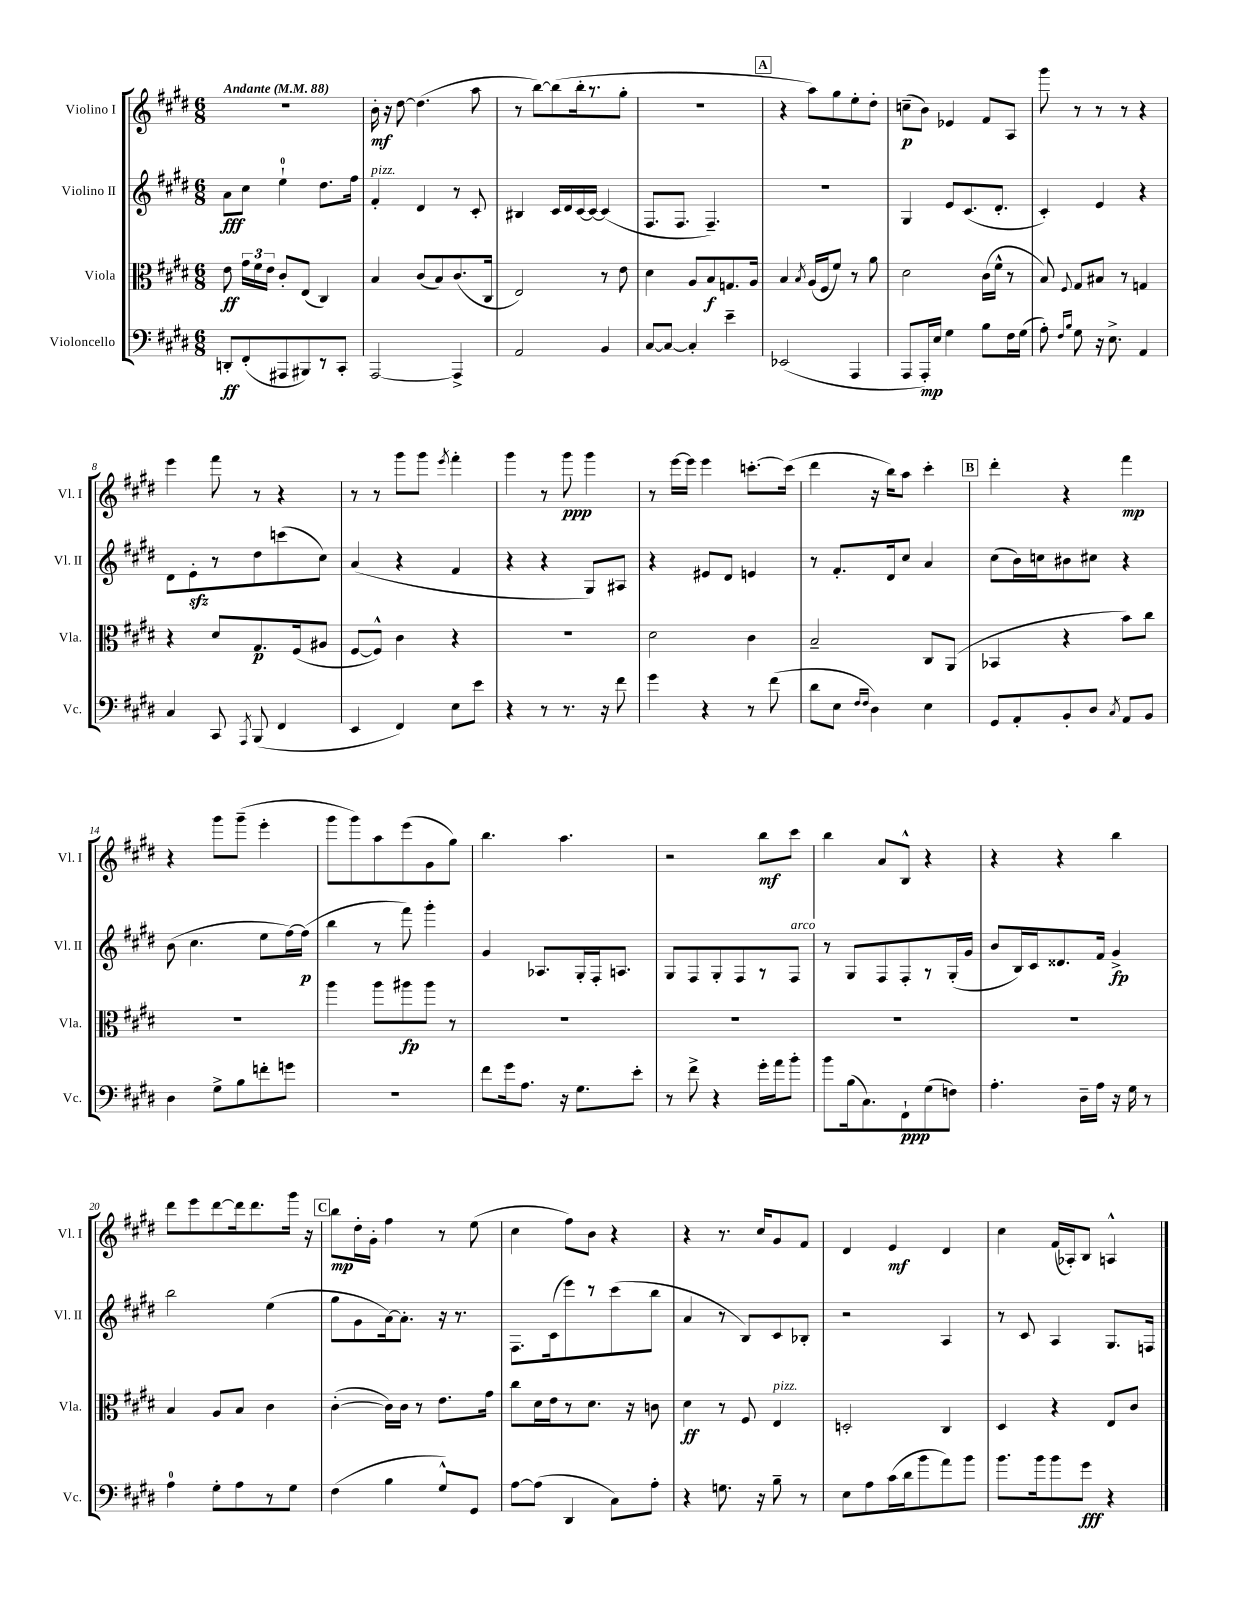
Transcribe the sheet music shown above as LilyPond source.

<<
\new StaffGroup <<
\new Staff = "s0" \with { instrumentName = "Violino I" shortInstrumentName = "Vl. I" } {
    \clef treble \key e \major \numericTimeSignature \time 6/8 \tempo "Andante" 4 = 88
    \autoBeamOff R2. |
    b'16-.\mf r16 dis''8~ dis''4.( a''8 |
    r8 b''8[~) b''8( b''16-. r8. gis''8]-. |
    R2. |
    \mark \markup { \box "A" } r4 a''8[) gis''8 e''8-. dis''8]-. |
    c''8[--\p( b'8]) ees'4 fis'8[ a8] |
    gis'''8 r8 r8 r8 r4 |
    e'''4 fis'''8 r8 r4 |
    r8 r8 gis'''8[ gis'''8] \acciaccatura { e'''8 } fis'''4-. |
    gis'''4 r8 gis'''8\ppp gis'''4 |
    r8 e'''16[~ e'''16] e'''4 c'''8.[~-. c'''16]( |
    dis'''4 r16 b''16[) a''8] cis'''4-. |
    \mark \markup { \box "B" } dis'''4-. r4 fis'''4\mp |
    r4 gis'''8[ gis'''8]--( e'''4-. |
    gis'''8[ gis'''8) a''8 e'''8( gis'8 gis''8]) |
    b''4. a''4. |
    r2 b''8[\mf cis'''8] |
    b''4 a'8[ b8]-^ r4 |
    r4 r4 b''4 |
    dis'''8[ e'''8 dis'''8~ dis'''16 dis'''8. gis'''16] r16 |
    \mark \markup { \box "C" } b''8[\mp dis''16-. gis'16]-. fis''4 r8 e''8( |
    cis''4 fis''8[) b'8] r4 |
    r4 r8. cis''16[ gis'8 fis'8] |
    dis'4 e'4\mf dis'4 |
    cis''4 fis'16[( aes16-.) b8] a4-^ \bar "|." |
}
\new Staff = "s1" \with { instrumentName = "Violino II" shortInstrumentName = "Vl. II" } {
    \clef treble \key e \major \numericTimeSignature \time 6/8
    \autoBeamOff a'8[\fff cis''8] e''4-0-! dis''8.[ fis''16] |
    fis'4-.^\markup { \italic "pizz." } dis'4 r8 cis'8-. |
    bis4 cis'16[ dis'16 cis'16~ cis'16]~ cis'4( |
    fis8.[ fis8.] fis4.--) |
    \mark \markup { \box "A" } R2. |
    gis4 e'8[ cis'8.( dis'8.]-. |
    cis'4-.) e'4 r4 |
    dis'8[ e'8-.\sfz r8 dis''8 c'''8( cis''8]) |
    a'4( r4 fis'4 |
    r4 r4 gis8[) ais8] |
    r4 eis'8[ dis'8] e'4 |
    r8 fis'8.[-. dis'16 cis''8] a'4 |
    \mark \markup { \box "B" } cis''8[( b'16) c''16 bis'8 cis''8] r4 |
    b'8( cis''4. e''8[ fis''16~) fis''16]\p( |
    b''4 r8 fis'''8) gis'''4-. |
    gis'4 aes8.[ gis16-. fis16-. a8.] |
    gis8[ fis8 gis8-. fis8 r8 fis8]^\markup { \italic "arco" } |
    r8 gis8[ fis8 fis8-. r8 gis16-.( gis'16] |
    b'8[ b16) cis'16 disis'8. fis'16] gis'4->\fp |
    b''2 e''4( |
    \mark \markup { \box "C" } gis''8[ gis'8 a'16~) a'8.]-. r16 r8. |
    fis8.[ cis'16( e'''8) r8 cis'''8( b''8] |
    a'4 r8 b8[) cis'8 bes8]-. |
    r2 a4 |
    r8 cis'8 a4 gis8.[ f16] \bar "|." |
}
\new Staff = "s2" \with { instrumentName = "Viola" shortInstrumentName = "Vla." } {
    \clef alto \key e \major \numericTimeSignature \time 6/8
    \autoBeamOff e'8\ff \tuplet 3/2 { gis'16[ fis'16 e'16] } cis'8[-. e8]( cis4) |
    b4 cis'8[( b8) cis'8.( cis16] |
    e2) r8 e'8 |
    dis'4 a8[ b8\f g8. a16] |
    \mark \markup { \box "A" } b4 \acciaccatura { b8 } a16[( fis16 fis'8]) r8 a'8 |
    dis'2 cis'16[( fis'16]-^ r8 |
    b8) \appoggiatura { fis8 } gis8[ bis8] r8 g4 |
    r4 dis'8[ gis8.\p fis16( ais8] |
    fis8[~ fis8]-^) cis'4 r4 |
    R2. |
    dis'2 cis'4 |
    b2-- cis8[ a,8]( |
    \mark \markup { \box "B" } bes,4 r4 b'8[) cis''8] |
    R2. |
    a''4 a''8[ ais''8\fp ais''8] r8 |
    R2. |
    R2. |
    R2. |
    R2. |
    b4 a8[ b8] cis'4 |
    \mark \markup { \box "C" } cis'4~-.( cis'16[) cis'16] r8 e'8.[ gis'16] |
    cis''8[ dis'16 e'16 r8 dis'8.] r16 c'8 |
    dis'4\ff r8 fis8 e4^\markup { \italic "pizz." } |
    d2-. cis4 |
    dis4 r4 e8[ cis'8] \bar "|." |
}
\new Staff = "s3" \with { instrumentName = "Violoncello" shortInstrumentName = "Vc." } {
    \clef bass \key e \major \numericTimeSignature \time 6/8
    \autoBeamOff d,8[-.\ff fis,8-.( ais,,8 bis,,8) r8 cis,8]-. |
    a,,2~ a,,4-> |
    a,2 b,4 |
    cis8[~ cis8]~ cis4-. e'4-- |
    \mark \markup { \box "A" } ees,2( a,,4 |
    a,,8[ a,,16-.\mp) e16] gis4 b8[ fis16 gis16]( |
    a8-.) \grace { fis16[ b16] } gis8 r16 e8.-> a,4 |
    cis4 cis,8 \acciaccatura { a,,8 } b,,8( fis,4 |
    e,4 fis,4) e8[ e'8] |
    r4 r8 r8. r16 fis'8 |
    gis'4 r4 r8 fis'8( |
    dis'8[ e8] \grace { fis16[ fis16] } dis4) e4 |
    \mark \markup { \box "B" } gis,8[ a,8-. b,8-. dis8] \acciaccatura { cis8 } a,8[ b,8] |
    dis4 gis8[-> b8 f'8-. g'8] |
    R2. |
    fis'8[ gis'16 a8.] r16 gis8.[ e'8]-. |
    r8 fis'8-> r4 gis'16[-. a'16 b'8]-. |
    b'8[ b16( cis8.) fis,8-!\ppp gis8( f8]) |
    a4.-. dis16[-- a16] r16 gis16 r8 |
    a4-0 gis8[-. a8 r8 gis8] |
    \mark \markup { \box "C" } fis4( b4 gis8[-^) gis,8] |
    a8[~ a8]( dis,4 cis8[) a8]-. |
    r4 g8. r16 b8-- r8 |
    e8[ a8 cis'16( dis'16 b'8 a'8) b'8] |
    b'8.[ b'16 b'8 gis'8]\fff r4 \bar "|." |
}
>>
>>
